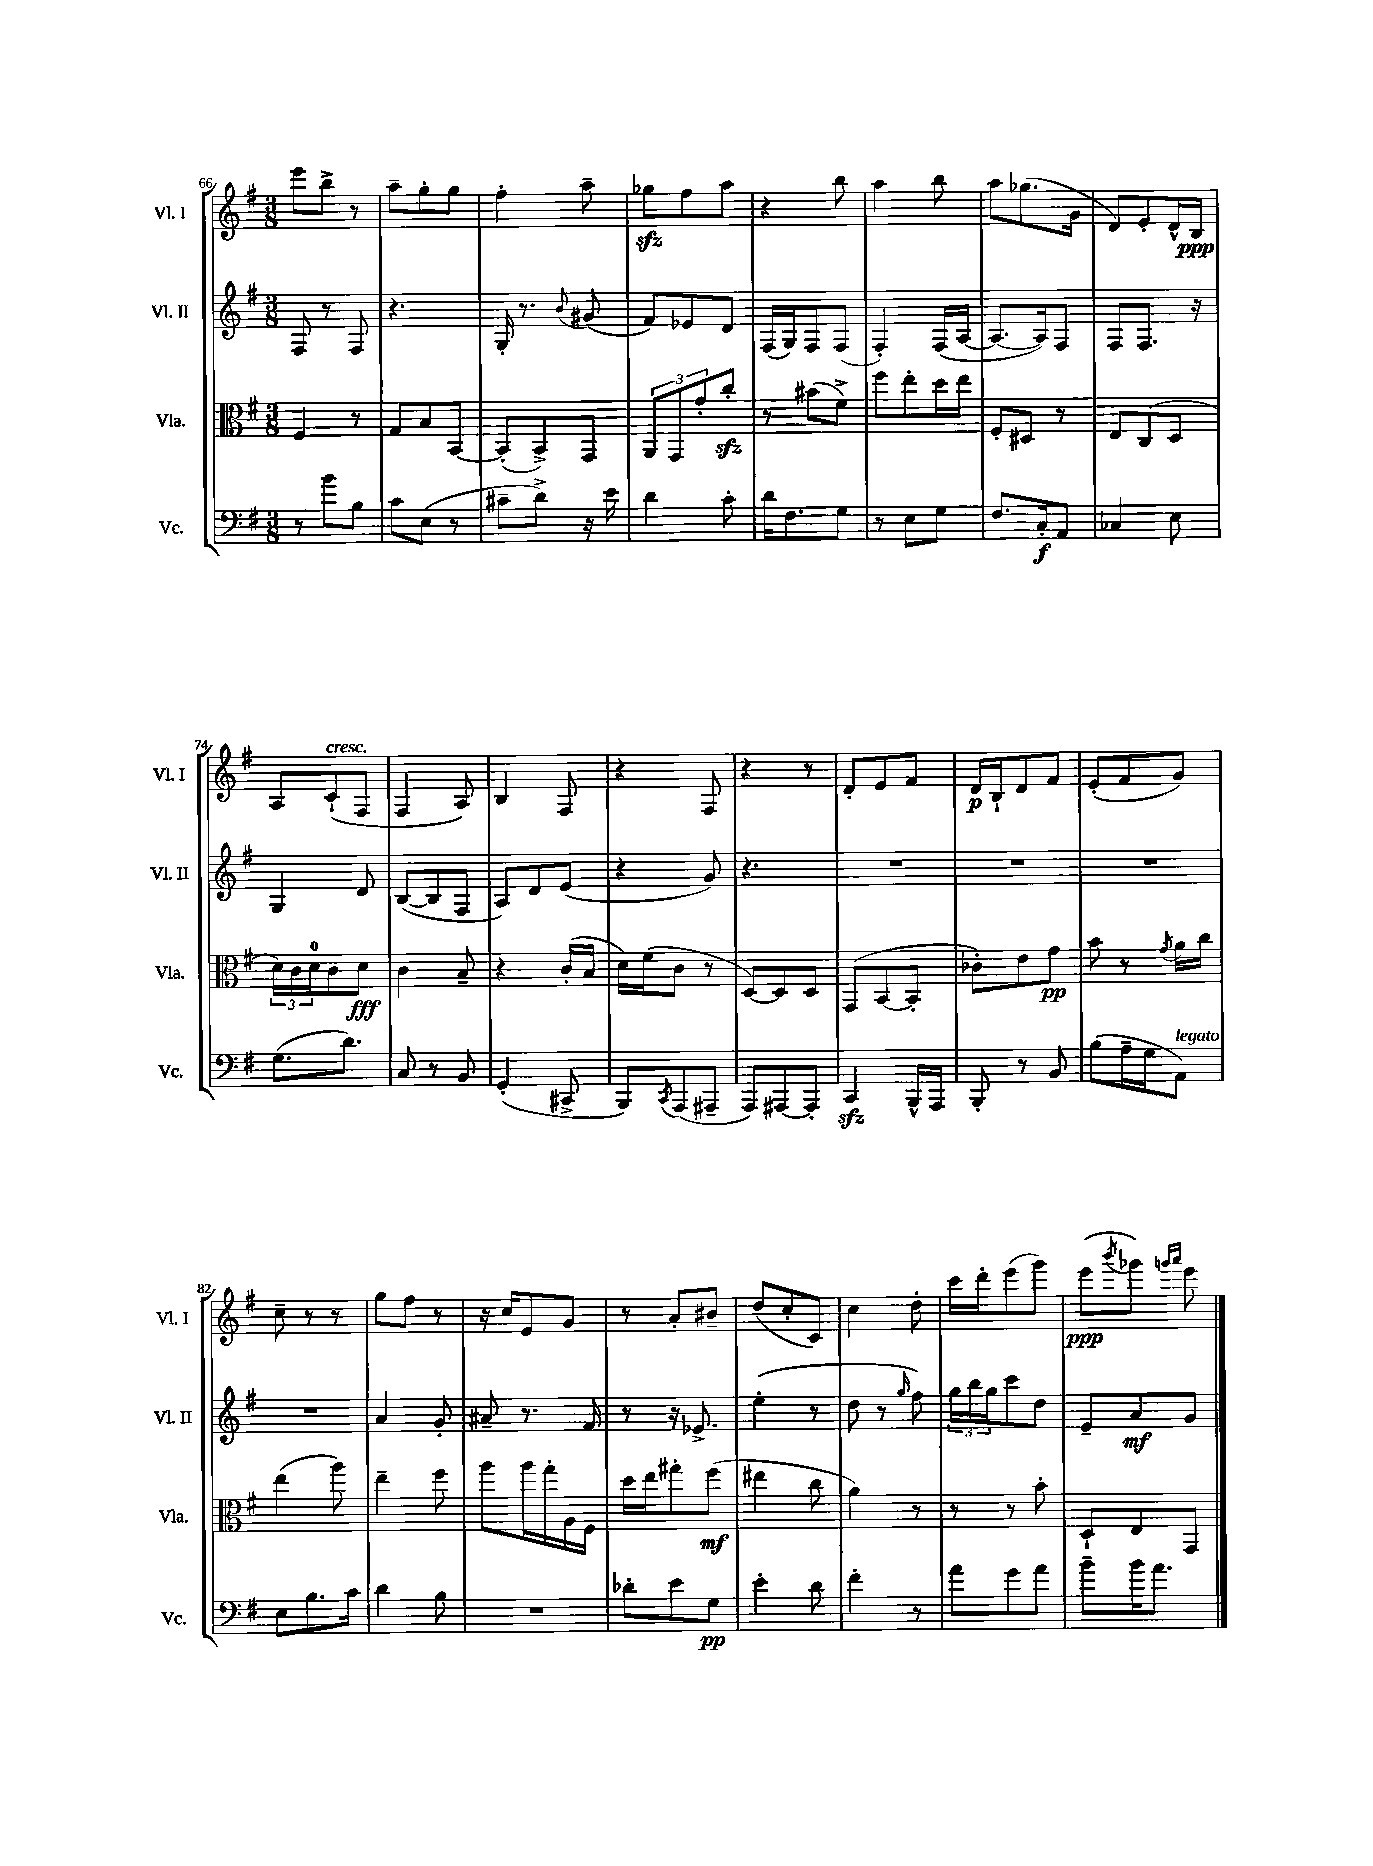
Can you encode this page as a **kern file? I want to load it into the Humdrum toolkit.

**kern	**kern	**kern	**kern
*staff4	*staff3	*staff2	*staff1
*clefF4	*clefC3	*clefG2	*clefG2
*k[f#]	*k[f#]	*k[f#]	*k[f#]
*M3/8	*M3/8	*M3/8	*M3/8
8r	4F#/	8F#/	8eee\L
8b\L	.	8r	8bb^\J
8B\J	8r	8F#/	8r
=	=	=	=
8c\L	8G/L	4.r	8aa~\L
(8E\J	8B/	.	8gg'\
8r	[8BB/J	.	8gg\J
=	=	=	=
8c#~\L	(8BB'/]L	16G'/	4ff#'\
.	.	8.r	.
8d^\J)	8BB^/)	.	.
.	.	8qqb/	.
16r	8GG/J	(8g#/	8aa~\
16e\	.	.	.
=	=	=	=
4d\	12AA/L	8f#/L)	8gg-\L
.	12GG/	.	.
.	.	8e-/	8ff#\
.	12g'/	.	.
8c'\	8cc'/J	8d/J	8aa\J
=	=	=	=
16d\LK	8r	(16F#/LL	4r
8.F#\	.	16G/J)	.
.	(8b#\L	8F#/	.
8G\J	8f#^\J)	(8F#/J	8bb\
=	=	=	=
8r	8ff#\L	4F#'/)	4aa\
8E\L	8ee'\	.	.
8G\J	16dd\L	(16F#/LL	8bb\
.	16ee\JJ	[16A/JJ	.
=	=	=	=
8.F#/L	8F#'/L	8.A/_L	8aa\L
.	8D#/J	.	(8.gg-\
16C'/k	.	16A/]k)	.
8AA/J	8r	8F#/J	.
.	.	.	16g\Jk
=	=	=	=
4C-/	8E/L	8F#/L	8d/L)
.	(8C/	8.F#/J	8e'/
8E\	8D/J	.	16d^^/L
.	.	16r	16B/JJ
=	=	=	=
(8.G\L	24d\LL)	4G/	8A/L
.	24c\	.	.
.	24d\J	.	.
.	8c\	.	(8c`/
8.d\J)	.	.	.
.	8d\J	8d/	8F#/J
=	=	=	=
8C/	4c\	([8B/L	4F#/
8r	.	8B/]	.
8BB/	8B~/	8F#/J	8A/)
=	=	=	=
(4GG'/	4r	8A/L)	4B/
.	.	8d/	.
8CC#^/	(16c'/LL	(8e/J	8F#/
.	16B/JJ	.	.
=	=	=	=
8BBB/L)	16d\LL)	4r	4r
.	(16f#\J	.	.
8qCC/	.	.	.
(8AAA/	8c\J	.	.
8AAA#~/J	8r	8g/)	8F#/
=	=	=	=
8AAA/L)	[8D/L)	4.r	4r
[8AAA#/	8D/]	.	.
8AAA#'/]J	8D/J	.	8r
=	=	=	=
4CC/	(8GG/L	4.r	8d'/L
.	[8BB/	.	8e/
16BBB^^/LL	8BB'/]J	.	8f#/J
16AAA/JJ	.	.	.
=	=	=	=
8BBB'/	8c-'\L)	4.r	16d/LL
.	.	.	16B`/J
8r	8e\	.	8d/
8BB/	8g\J	.	8f#/J
=	=	=	=
(8B\L	8b\	4.r	(8e'/L
16A~\L	8r	.	8f#/
16G\J	.	.	.
.	8qg/	.	.
8AA\J)	16a\LL	.	8g/J)
.	16cc\JJ	.	.
=	=	=	=
8E\L	(4ee\	4.r	8cc~\
8.B\	.	.	8r
.	8aa\)	.	8r
16c\Jk	.	.	.
=	=	=	=
4d\	4ee~\	4a/	8gg\L
.	.	.	8ff#\J
8B\	8ff#\	8g'/	8r
=	=	=	=
4.r	8aa\L	8a#~/	16r
.	.	.	16cc/LK
.	16aa\L	8.r	8e/
.	16gg'\	.	.
.	16A\	.	8g/J
.	16F#\JJ	16f#/	.
=	=	=	=
8d-'\L	16dd\LL	8r	8r
.	16ee\J	.	.
8e\	8gg#'\	16r	8a'/L
.	.	8.e-^/	.
8G\J	(8ff#\J	.	8b#~/J
=	=	=	=
4e'\	4ee#\	(4ee'\	(8dd/L
.	.	.	8cc'/
8d\	8cc\	8r	8c/J)
=	=	=	=
4f#'\	4a\)	8dd\	4cc\
.	.	8r	.
.	.	16qqgg/	.
8r	8r	8ff#\)	8dd'\
=	=	=	=
8a\L	8r	24gg\LL	16ccc\LL
.	.	24bb\	.
.	.	.	16ddd'\J
.	.	24gg\J	.
8g\	8r	8ccc\	(8eee\
8a\J	8b'\	8dd\J	8ggg\J)
=	=	=	=
8b~\L	8D`/L	8e~/L	(8eee\L
.	.	.	8qbbb/
16b\K	8E/	8a/	8ggg-\J)
8.a\J	.	.	.
.	.	.	16qqggg/LL
.	.	.	16qqaaa/JJ
.	8GG/J	8g/J	8eee\
==	==	==	==
*-	*-	*-	*-
